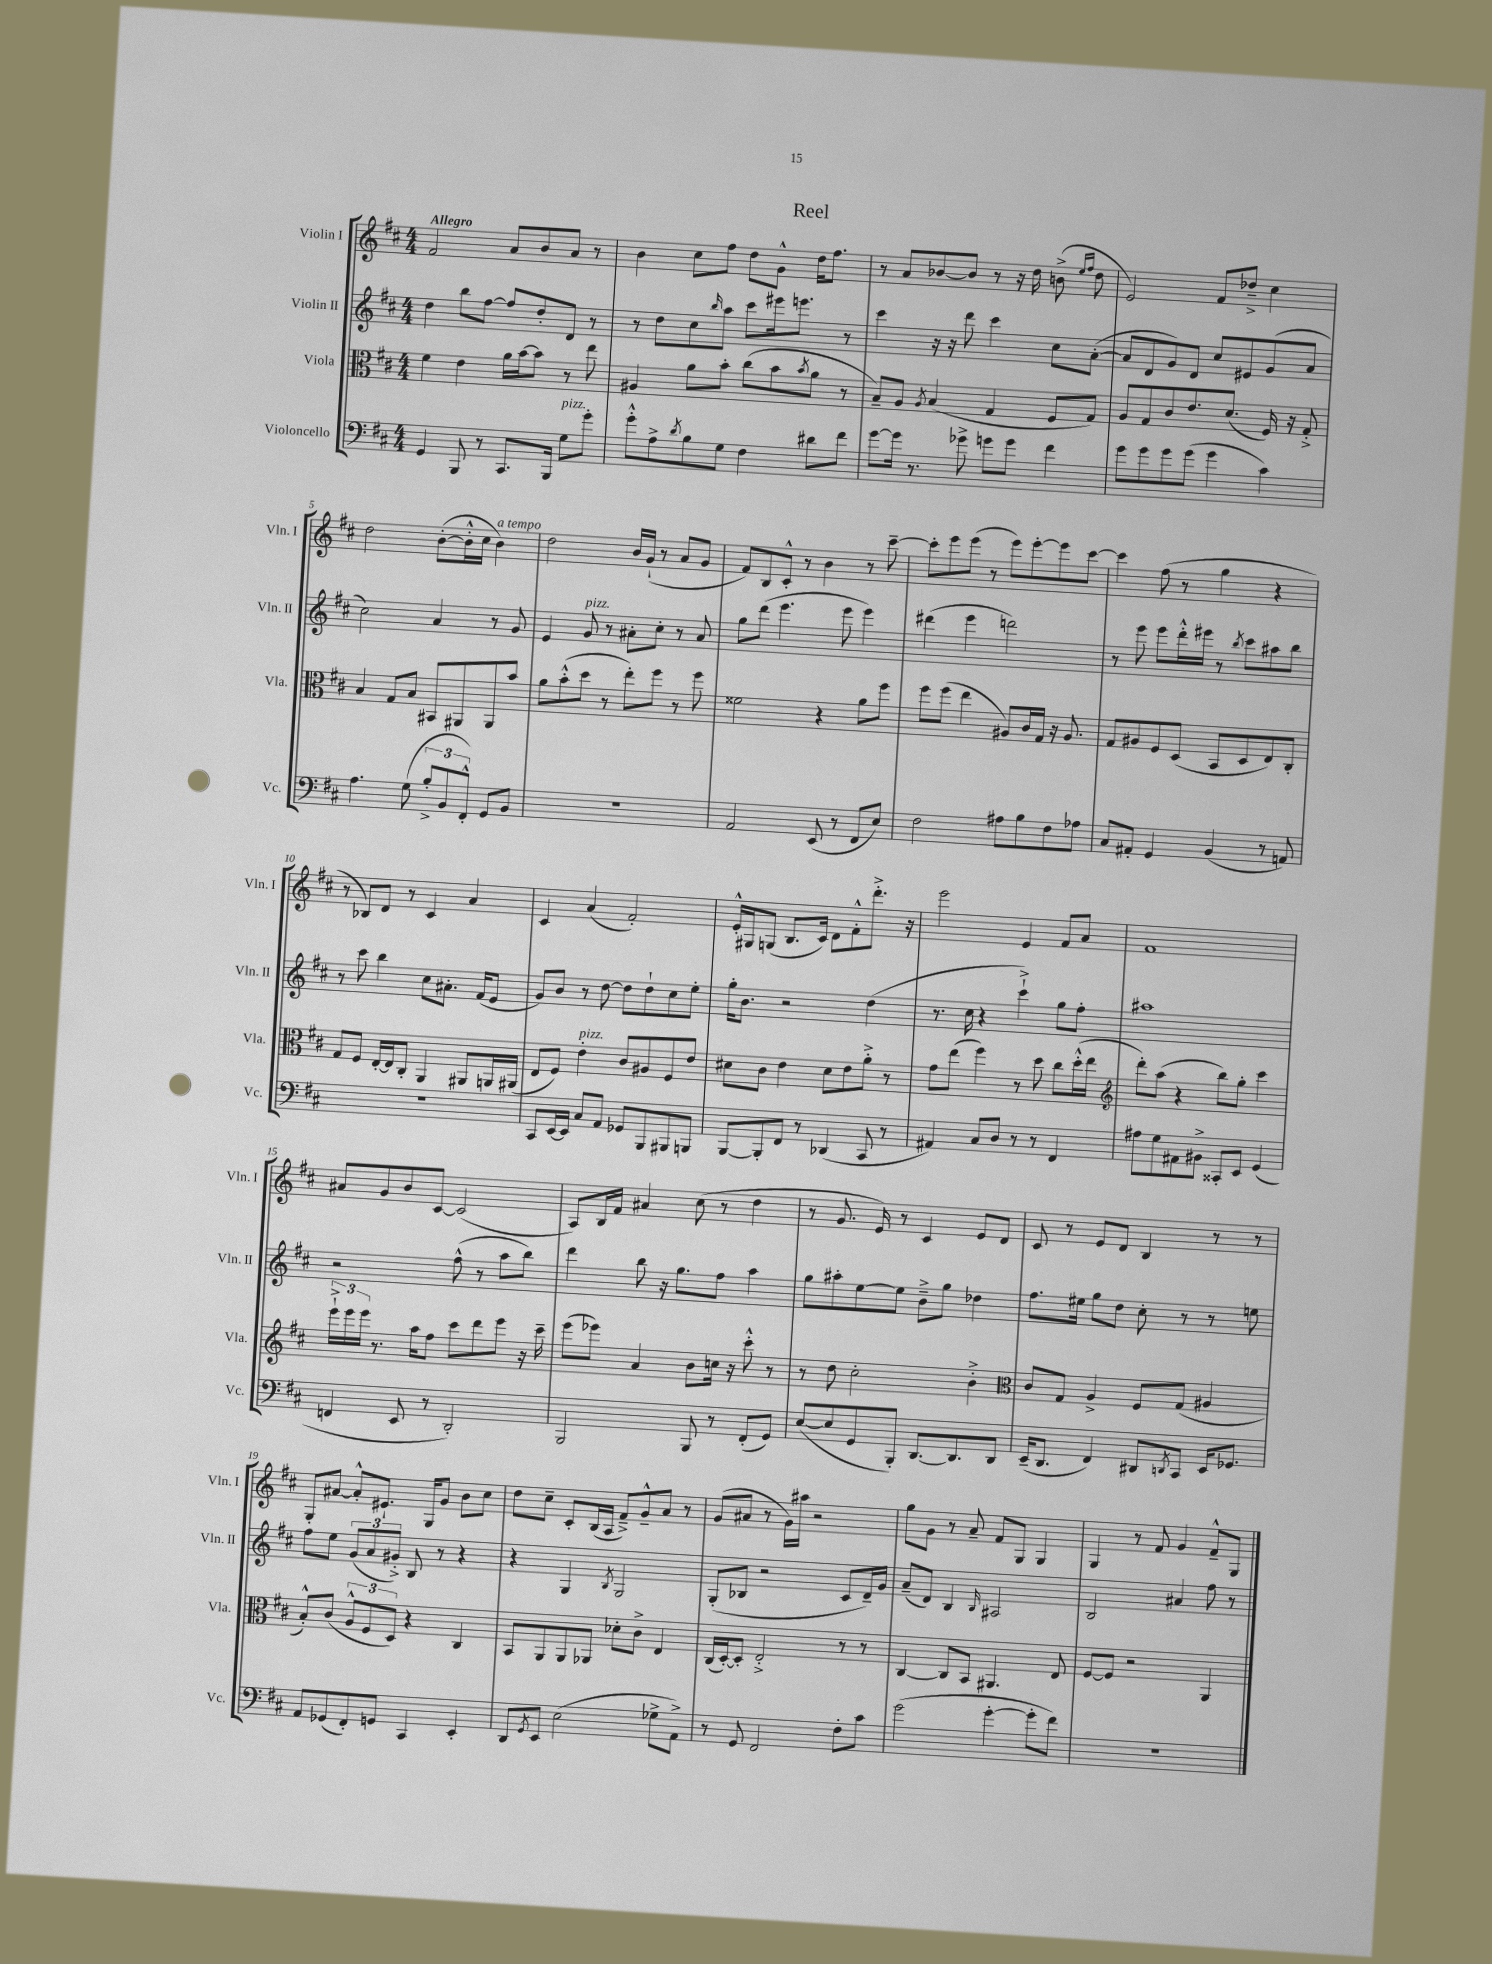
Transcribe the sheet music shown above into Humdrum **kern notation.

**kern	**kern	**kern	**kern
*part4	*part3	*part2	*part1
*staff4	*staff3	*staff2	*staff1
*I"Violoncello	*I"Viola	*I"Violin II	*I"Violin I
*I'Vc.	*I'Vla.	*I'Vln. II	*I'Vln. I
*clefF4	*clefC3	*clefG2	*clefG2
*k[f#c#]	*k[f#c#]	*k[f#c#]	*k[f#c#]
*M4/4	*M4/4	*M4/4	*M4/4
=1	=1	=1	=1
!	!	!	!LO:TX:a:B:t=Allegro
4GG/	4f#\	4dd\	2f#/
8BBB/	4e\	8bb\L	.
8r	.	[8ff#\J	.
8.CC#/L	16a\LL	8ff#/L]	8a/L
.	[16b\J	.	.
.	8b\J]	8dd'/	8b/
16BBB/Jk	.	.	.
!LO:TX:a:i:t=pizz.	!	!	!
8G\L	8r	8d/J	8a/J
8g'\J	8ee\	8r	8r
=2	=2	=2	=2
8g'^^\L	4A#X/	8r	4b\
8A^\	.	8dd\L	.
8qd/	.	.	.
8B\	8a\L	8cc#\	8cc#\L
.	.	16qqbb/	.
8G\J	8b'\J	8aa\J	8ff#\J
4F#\	(8cc#\L	8ccc#\L	8dd\L
.	8b\	16eee#X\k	8g^^\J
.	.	8.eeen\J	.
.	8qb/	.	.
8d#X\L	8a\J	.	16dd\KL
.	.	.	8.ff#\J
8f#\J	8r	8r	.
=3	=3	=3	=3
[8g\L	8B~/L)	4ccc#\	8r
16g\Jk]	8A/J	.	8a/L
8.r	.	.	.
.	8qA/	.	.
.	(4B/	16r	[8b-X/
.	.	16r	.
8g-X^\	.	8ddd\	8b-/J]
8gn\L	4G/	4ccc#\	8r
8g\J	.	.	16r
.	.	.	16dd\
4f#\	8F#/L	8cc#\L	(8bn^\
.	.	.	16qqee/LL
.	.	.	16qqff#/JJ
.	8G/J)	([8a'\J	8dd\
=4	=4	=4	=4
8g\L	8A/L	8a/L]	2e/)
8g\	8G/	8d/	.
8g\	8c#/	8g/)	.
(8g\J	8.e/	8d/J	.
4g\	.	8cc#/L	8f#/L
.	(8.d/J	.	.
.	.	8e#X/	8dd-X~^/J
4c#\)	16F#/)	(8g/	4cc#\
.	16r	.	.
.	8G'^/	8a/J	.
!!LO:LB:g=z
=5	=5	=5	=5
4.A\	4B/	2cc#\)	2dd\
.	8G/L	.	.
(8G\	8B/J	.	.
12B'^/L	8BB#X/L	4a/	([8b'\L
12BB/	.	.	.
.	8AA#X/	.	16b'^^\L]
12FF#'^^/J)	.	.	.
.	.	.	16cc#\JJ
!	!	!	!LO:TX:a:i:t=a tempo
8GG/L	8AA#/	8r	4b\)
8BB/J	8b/J	8g/	.
=6	=6	=6	=6
1r	8a\L	4e/	2dd\
.	(8b'^^\	.	.
!	!	!LO:TX:a:i:t=pizz.	!
.	8dd\J	8g/	.
.	8r	8r	.
.	8ee'\L)	8a#X'\L	16b/LL
.	.	.	(16g`/JJ
.	8ff#\J	8cc#'\J	8r
.	8r	8r	8a/L
.	8ff#\	8a#/	8g/J
=7	=7	=7	=7
2AA/	2f##X\	8gg\L	8f#/L)
.	.	(8ddd\J	8B/
.	.	4.eee\	8c#'^^/J
.	.	.	8r
(8EE/	4r	.	4b\
8r	.	8eee\	.
8FF#/L	8a\L	4eee\)	8r
8E/J)	8ff#\J	.	[8ccc#~\
=8	=8	=8	=8
2F#\	8ff#\L	(4ddd#X\	8ccc#'\L]
.	(8ff#\J	.	8eee\
.	4ee\	4eee\	(8eee\J
.	.	.	8r
8A#X\L	8A#X/L)	2dddn\)	8eee\L)
8B\	16c#/L	.	[8eee'\
.	16G/JJ	.	.
8F#\	16r	.	8eee\]
.	8.A#/	.	.
8A-X\J	.	.	[8ccc#\J
=9	=9	=9	=9
8C#/L	8G/L	8r	4ccc#\]
8AA#X'/J	8A#X/	8eee\	.
4GG/	8F#/	8eee\L	(8ff#\
.	(8D/J	16ddd'^^\L	8r
.	.	16eee#X\JJ	.
(4BB/	8BB/L	8r	4gg\
.	.	8qbb/	.
.	8D/	8ccc#\L	.
8r	8E/)	8aa#X\	4r
8AAn/)	8C#'/J	8bb\J	.
!!LO:LB:g=z
=10	=10	=10	=10
1r	8G/L	8r	8r
.	8F#/J	8ccc#\	8B-X/L)
.	[16E'/LL	4bb\	8d/J
.	16E/J]	.	.
.	8C#'/J	.	8r
.	4AA/	8cc#\L	4c#/
.	.	8.a#X'\J	.
.	8AA#X/L	.	4a/
.	.	(16f#/KL	.
.	16AAn/L	8e/J	.
.	(16AA#X/JJ	.	.
=11	=11	=11	=11
8CC#/L	8E/L	8g/L)	4c#/
[16EE/L	8F#/J)	8b/J	.
16EE/JJ]	.	.	.
!	!LO:TX:a:i:t=pizz.	!	!
8C#/L	4e'\	8r	(4a/
8AA/J	.	[8dd\	.
8GG-X/L	8c#/L	8dd\L]	2f#'/)
8BBB/	8A#X/	8dd`\	.
8BBB#X/	8F#/	8cc#\	.
8BBBn/J	8e/J	8ee'\J	.
=12	=12	=12	=12
[8BBB/L	8d#X\L	16gg'\KL	16e'^^/LL
.	.	8.b\J	16G#X/J
8BBB'/]	8c#\J	.	(8Gn/J
8FF#/J	4e\	2r	8.B/L
8r	.	.	.
.	.	.	16c#/Jk)
(4DD-X/	8d#\L	.	8d\L
.	8e\	.	8f#'^^\
8CC#/	8a'^\J	(4dd\	8.ddd'^\J
8r	8r	.	.
.	.	.	16r
=13	=13	=13	=13
4AA#X/)	8g\L	8.r	2eee\
.	(8ee\J	.	.
.	.	16cc#\	.
8C#/L	4ff#\)	4r	.
8D/J	.	.	.
8r	8r	4ccc#`^\)	4e/
8r	8dd\	.	.
4FF#/	8cc#\L	8gg\L	8f#/L
.	(16dd'^^\L	8ff#'\J	8a/J
.	16ee\JJ	.	.
=14	=14	=14	=14
*	*clefG2	*	*
8A#X\L	8ddd'\L)	1aa#X	1f#
8G\	(8aa\J	.	.
8AA#X\	4r	.	.
8BB#X^\J	.	.	.
8CC##X'/L	8bb\L)	.	.
8EE/J	8gg'\J	.	.
(4GG/	4ccc#\	.	.
!!LO:LB:g=z
=15	=15	=15	=15
4FFn/	24eee`^\LL	2r	8a#X/L
.	24eee\	.	.
.	24eee\JJ	.	.
.	8.r	.	8g/
8EE/	.	.	8b/
.	16aa\KL	.	.
8r	8ff#\J	.	[8c#/J
2DD'/)	8ccc#\L	(8ff#^^\	(2c#/]
.	8ddd\	8r	.
.	8eee\J	8aa\L	.
.	16r	8bb\J)	.
.	16ccc#~\	.	.
=16	=16	=16	=16
2BBB/	(8eee\L	4ddd\	8A/L)
.	8eee-X\J)	.	16B/L
.	.	.	16f#/JJ
.	4a/	8bb\	4a#X/
.	.	16r	.
.	.	8.gg\L	.
8BBB/	8b\L	.	(8cc#\
8r	16ccn\Jk	8ff#\J	8r
.	16r	.	.
(8FF#'/L	8ccc#'^^\	4aa\	4dd\
8GG/J)	8r	.	.
=17	=17	=17	=17
([8E/L	8r	8gg\L	8r
8E/]	8dd\	8aa#X'\	8.g/
8GG/	2cc#'\	[8ee\	.
.	.	.	16e/)
8BBB'/J)	.	8ee\J]	8r
[8.DD/L	.	8b~^\L	4c#/
.	.	8gg\J	.
8.DD/]	.	.	.
.	4b'^\	4dd-X\	8e/L
8DD/J	.	.	8d/J
=18	=18	=18	=18
*	*clefC3	*	*
(16EE~/KL	8c#/L	8.ff#\L	8c#/
8.DD/J	.	.	.
.	8G/J	.	8r
.	.	16ee#X\Jk	.
4FF#/)	4A^/	8gg\L	8e/L
.	.	8dd\J	8d/J
8DD#X/L	8F#/L	8cc#'\	4B/
8qDDn/	.	.	.
8CC#/J	(8G/J	8r	.
16EE/KL	4A#X/	8r	8r
8.GG-X/J	.	.	.
.	.	8een\	8r
!!LO:LB:g=z
=19	=19	=19	=19
8AA/L	8B'^^/L)	8ff#\L	8G'/L
(8GG-X/	(8c#/J	8ee\J	[8a#X/J
8FF#'/)	12A^^/L	(12g/L	8a#'^^/L]
.	12F#/	12a/	.
8GGn/J	.	.	8.e#X`/J
.	12D/J)	12g#X'^/J)	.
4CC#/	4r	8B/	.
.	.	.	16G/KL
.	.	8r	8g/J
4EE'/	4C#/	4r	8b\L
.	.	.	8cc#\J
=20	=20	=20	=20
8DD/L	8BB/L	4r	8dd\L
8qGG/	.	.	.
8EE/J	8AA/	.	8cc#~\J
(2E\	8AA/	4G/	8c#'/L
.	8AA-X/J	.	(16B/L
.	.	.	16A/JJ
.	.	8qB/	.
.	8d-X'\L	2G/	8f#~^/L)
.	8c#^\J	.	8g~^^/
8G-X^\L	4E/	.	8a/J
8AA^\J)	.	.	8r
=21	=21	=21	=21
8r	(16C#/LL	(8G'/L	(8g/L
.	[16D'/J)	.	.
8GG/	8D'/J]	8B-X/J	8a#X/J
2FF#/	2E'^/	2r	8r
.	.	.	16g\LL)
.	.	.	16aa#X\JJ
.	.	.	2r
8F#'\L	8r	8c#/L	.
8c#\J	8r	16d~/L)	.
.	.	16g/JJ	.
=22	=22	=22	=22
(2g\	[4C#/	(8a~/L	8gg\L
.	.	8d/J)	8g\J
.	8C#/L]	4B/	8r
.	8BB/J	.	8a~/
.	.	16qqB/	.
[4g'\	4.AA#X/	2A#X/	8f#/L
.	.	.	8G/J
8g'\L]	.	.	4G/
8f#\J)	8E/	.	.
=23	=23	=23	=23
1r	[8F#/L	2B/	4G/
.	8F#/J]	.	.
.	2r	.	8r
.	.	.	8f#/
.	.	4a#X/	4g/
.	4AA/	8ff#\	8f#~^^/L
.	.	8r	8G/J
==	==	==	==
*-	*-	*-	*-
